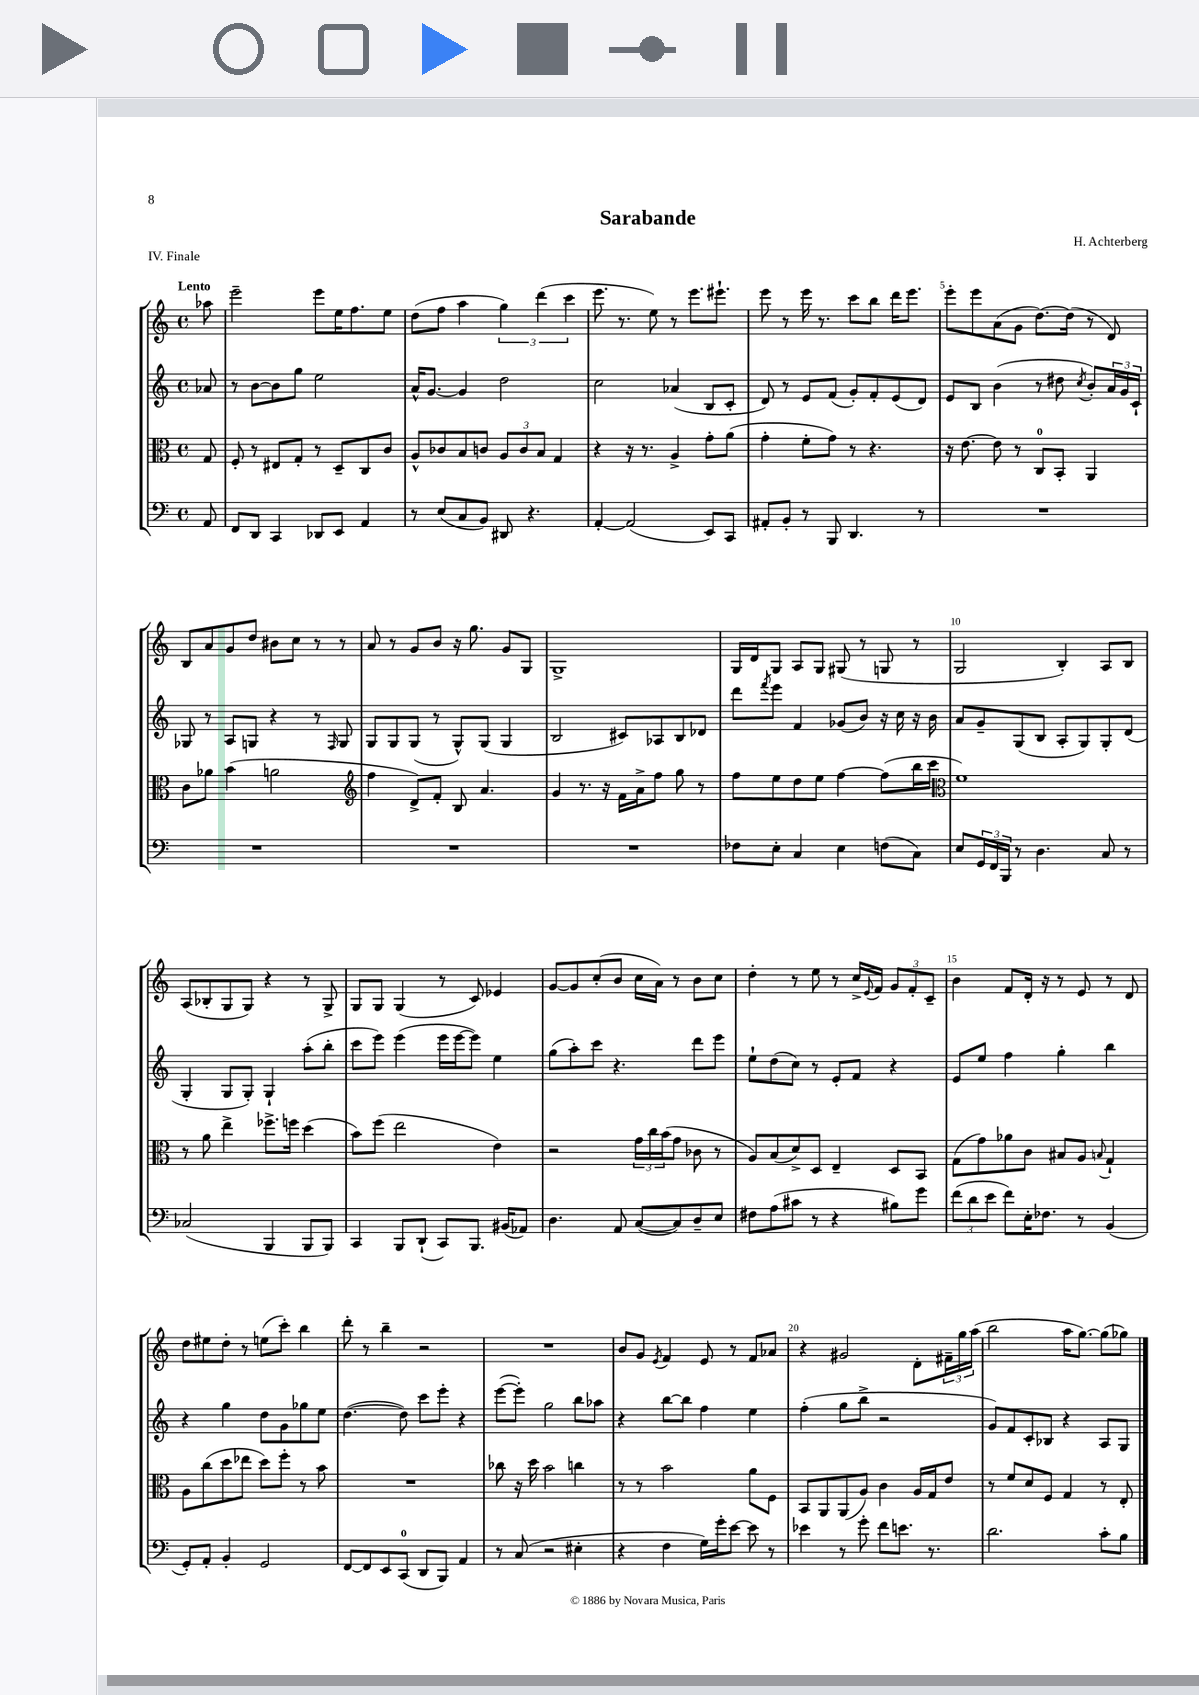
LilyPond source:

\header { title = "Sarabande" composer = "H. Achterberg" piece = "IV. Finale" }
<<
\new StaffGroup <<
\new Staff = "s0" {
    \clef treble \key c \major \defaultTimeSignature \time 4/4 \partial 8 \tempo "Lento"
    aes''8 |
    e'''2-- e'''8 e''16 f''8. e''8 |
    d''8( f''8 a''4 \tuplet 3/2 { g''4) d'''4( c'''4 } |
    e'''8. r8. e''8) r8 e'''8. eis'''8.-! |
    e'''8 r8 e'''16 r8. c'''8 b''8 d'''16 e'''8. |
    e'''8-. e'''8 a'8( g'8 d''8.~) d''16( r8 d'8) |
    b8 a'8 g'8 d''8 bis'8 c''8 r8 r8 |
    a'8 r8 g'8 b'8 r16 g''8. g'8 g8 |
    g1-> |
    g16 d'16 g8 a8 g8 gis8( r8 g8 r8 |
    g2 b4-.) a8 b8 |
    a8( bes8-. g8 g8) r4 r8 g8-> |
    g8 g8 g4( r8 c'8) ees'4 |
    g'8~ g'8 c''8-.( b'8 c''16 a'16) r8 b'8 c''8 |
    d''4-. r8 e''8 r8 c''16-> \appoggiatura { e'8 } f'16 \tuplet 3/2 { g'8 f'8-. c'8-- } |
    b'4 f'8 d'16-. r16 r8 e'8 r8 d'8 |
    d''8 eis''8 d''8-. r8 e''8( c'''8-.) b''4 |
    d'''8-. r8 b''4-- r2 |
    R1 |
    b'8 g'8 \acciaccatura { e'8 } f'4 e'8 r8 f'8 aes'8 |
    r4 gis'2 d'8-. \tuplet 3/2 { fis'16-- g''16 a''16( } |
    b''2 a''16 g''8.~) g''8( ges''8) \bar "|." |
}
\new Staff = "s1" {
    \clef treble \key c \major \defaultTimeSignature \time 4/4 \partial 8
    aes'8 |
    r8 b'8~ b'8 g''8 e''2 |
    a'16-^ g'8.~ g'4 d''2 |
    c''2 aes'4( b8 c'8-. |
    d'8) r8 e'8 f'8( g'8-.) f'8-. e'8( d'8) |
    e'8 b8 b'4( r8 dis''8 \acciaccatura { c''8 } b'8-.) \tuplet 3/2 { a'16 g'16 c'16-! } |
    ges8 r8 a8 g8 r4 r8 \grace { f16 } g8 |
    g8 g8 g8( r8 g8-^) g8( g4 |
    b2 cis'8) aes8 b8 des'8 |
    d'''8 \acciaccatura { f'''8 } e'''8 f'4 ges'8( b'8) r16 c''16 r16 b'16 |
    a'8 g'8-- g8( b8 a8-. g8) g8-. d'8( |
    g4-. g8 g8-.) g4-! a''8-.( b''8-. |
    c'''8 e'''8) e'''4( e'''16 e'''16~ e'''8) e''4 |
    g''8( a''8-.) c'''8 r4. d'''8 e'''8 |
    e''8-! d''8( c''8) r8 e'8-. f'8 r4 |
    e'8 e''8 f''4 g''4-. b''4 |
    r4 g''4 d''8 g'8 ges''8 e''8 |
    d''4.~( d''8) c'''8 e'''8-. r4 |
    e'''8~( e'''8-.) g''2 b''8 aes''8 |
    r4 b''8~ b''8 f''4 e''4 |
    f''4-.( g''8 b''8-> r2 |
    g'8) f'8 c'8-. bes8 r4 a8 g8 \bar "|." |
}
\new Staff = "s2" {
    \clef alto \key c \major \defaultTimeSignature \time 4/4 \partial 8
    g8 |
    f8-. r8 eis8 g8-. r8 d8-- c8 c'8 |
    a8-^ ces'8 b8 c'8 \tuplet 3/2 { a8 c'8 b8 } g4 |
    r4 r16 r8. a4-> g'8-. a'8( |
    g'4-. f'8-. g'8) r8 r4. |
    r16 e'8.~ e'8 r8 c8-0 b,8-. a,4 |
    c'8 aes'8 b'4( a'2 |
    \clef treble f''4 d'8->) f'8-. b8 a'4. |
    g'4 r8. r16 f'16 a'16-> f''8 g''8 r8 |
    f''8 e''8 d''8 e''8 f''4~ f''8( b''16 c'''16 |
    \clef alto f'1) |
    r8 a'8 e''4-> fes''8.-> f''16 d''4( |
    b'8) f''8( e''2 e'4) |
    r2 \tuplet 3/2 { g'16 c''16 b'16( } g'8 ces'8 r8 |
    a8) b8( d'8->) d8 e4-- d8 b,8 |
    g8( g'8) aes'8 c'8 bis8 a8 \appoggiatura { b8 } g4-! |
    a8 c''8( d''8 ees''8 d''8) f''8-. r8 b'8 |
    R1 |
    ces''8 r16 d''16 b'2 c''4 |
    r8 r8 b'2 a'8 f8 |
    b,8 a,8 a,8( a8) c'4 a16 g16 e'8 |
    r8 f'8 d'8 f8 g4 r8 e8-. \bar "|." |
}
\new Staff = "s3" {
    \clef bass \key c \major \defaultTimeSignature \time 4/4 \partial 8
    a,8 |
    f,8 d,8 c,4 des,8 e,8 a,4 |
    r8 e8( c8 b,8) dis,8 r4. |
    a,4~-. a,2( e,8) c,8 |
    ais,8-. b,8-. r8 b,,8 d,4. r8 |
    R1 |
    R1 |
    R1 |
    R1 |
    fes8 e8-. c4 e4 f8( c8) |
    e8 \tuplet 3/2 { g,16 f,16 b,,16 } r8 d4. c8 r8 |
    ces2( b,,4 b,,8 b,,8) |
    c,4 b,,8 d,8-!( c,8) b,,8. bis,16( aes,8) |
    d4. a,8 c8~( c8) d8-- e8 |
    fis8 a8( cis'8 r8 r4 bis8) g'8 |
    \tuplet 3/2 { f'8( d'8 e'8 } f'8) e16-. fes8. r8 b,4( |
    g,8-.) a,8-. b,4-. g,2 |
    f,8~ f,8 e,8 c,8-0( d,8 b,,8) a,4 |
    r8 c8( r2 eis4-. |
    r4 f4 g16) g'16-. e'8~ e'8 r8 |
    ees'4 r8 g'8-. f'8 e'8. r8. |
    d'2. c'8-. b8 \bar "|." |
}
>>
>>
\layout { \context { \Score \override BarNumber.break-visibility = ##(#f #t #t) barNumberVisibility = #(every-nth-bar-number-visible 5) } }
